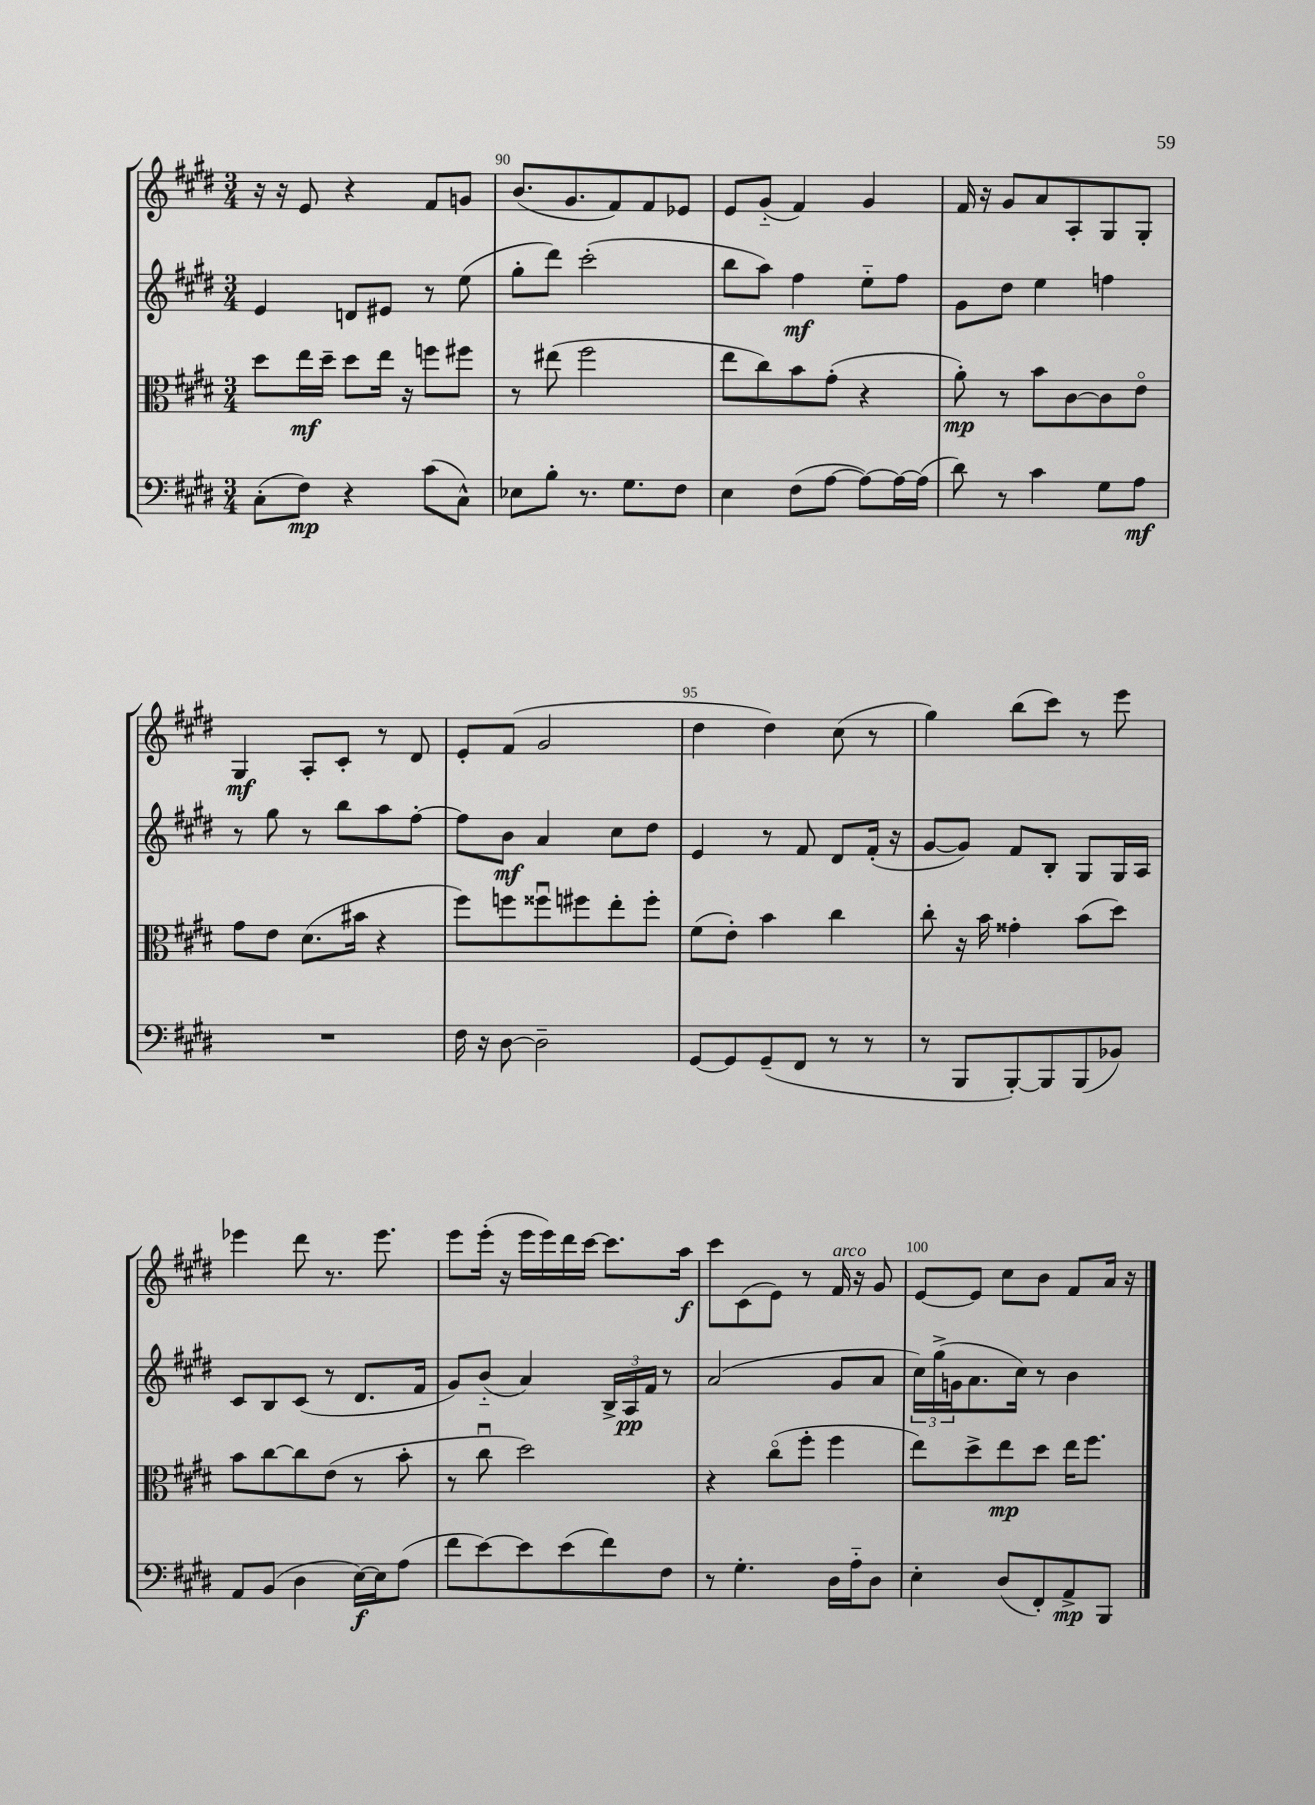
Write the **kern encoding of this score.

**kern	**kern	**kern	**kern
*staff4	*staff3	*staff2	*staff1
*clefF4	*clefC3	*clefG2	*clefG2
*k[f#c#g#d#]	*k[f#c#g#d#]	*k[f#c#g#d#]	*k[f#c#g#d#]
*M3/4	*M3/4	*M3/4	*M3/4
(8C#'	8dd#	4e	16r
.	.	.	16r
8F#)	16ee	.	8e
.	16dd#~	.	.
4r	8dd#	8d	4r
.	16ee	8e#	.
.	16r	.	.
(8c#	8ff	8r	8f#
8C#^^)	8ff#	(8ee	8g
=	=	=	=
8E-	8r	8gg#'	(8.b
8B'	(8ee#	8ddd#)	.
.	.	.	8.g#
8.r	2ff#	(2ccc#'	.
.	.	.	8f#)
8.G#	.	.	.
.	.	.	8f#
8F#	.	.	8e-
=	=	=	=
4E	8ee	8bb	8e
.	8cc#)	8aa)	(8g#'~
(8F#	8b	4ff#	4f#)
[8A	(8g#'	.	.
8A_)	4r	8ee'~	4g#
16A_	.	8ff#	.
(16A]	.	.	.
=	=	=	=
8d#)	8a')	8g#	16f#
.	.	.	16r
8r	8r	8dd#	8g#
4c#	8b	4ee	8a
.	[8c#	.	8A'
8G#	8c#]	4ff	8G#
8A	8eo	.	8G#'
=	=	=	=
2.r	8g#	8r	4G#
.	8e	8gg#	.
.	(8.d#	8r	8A'
.	.	8bb	8c#'
.	16b#	.	.
.	4r	8aa	8r
.	.	[8ff#'	8d#
=	=	=	=
16F#	8ff#)	8ff#]	8e'
16r	.	.	.
[8D#	8ff	8b	(8f#
2D#~]	8ff##u	4a	2g#
.	8ff#	.	.
.	8ee'	8cc#	.
.	8ff#'	8dd#	.
=	=	=	=
[8GG#	(8f#	4e	4dd#
8GG#]	8e')	.	.
(8GG#~	4b	8r	4dd#)
8FF#	.	8f#	.
8r	4cc#	8d#	(8cc#
8r	.	(16f#'	8r
.	.	16r	.
=	=	=	=
8r	8cc#'	[8g#	4gg#)
8BBB	16r	8g#])	.
.	16b	.	.
[8BBB')	4g##'	8f#	(8bb
8BBB]	.	8B'	8ccc#)
(8BBB	(8b	8G#	8r
8BB-)	8dd#)	16G#	8eee
.	.	16A	.
=	=	=	=
8AA	8b	8c#	4eee-
(8BB	[8cc#	8B	.
4D#	8cc#]	(8c#	8ddd#
.	(8e	8r	8.r
[16E)	8r	8.d#	.
16E]	.	.	8.eee-
(8A	8b'	.	.
.	.	16f#	.
=	=	=	=
8f#	8r	8g#)	8eee
[8e)	8cc#u	(8b'~	(16eee'
.	.	.	16r
8e]	2dd#)	4a)	16eee
.	.	.	16eee)
(8e	.	.	16ddd#
.	.	.	[16ccc#
8f#)	.	24B^	8.ccc#]
.	.	24A	.
.	.	24f#	.
8F#	.	8r	.
.	.	.	16aa
=	=	=	=
8r	4r	(2a	8ccc#
4.G#'	.	.	(8c#
.	(8cc#o	.	8e)
.	8ff#'	.	8r
16D#	4ff#	8g#	16f#
16A'~	.	.	16r
8D#	.	8a	8g#
=	=	=	=
4E'	8ee)	24cc#)	[8e
.	.	(24gg#^	.
.	.	24g	.
.	8dd#^	8.a	8e]
(8D#	8ee	.	8cc#
.	.	16cc#)	.
8FF#')	8dd#	8r	8b
8AA^	16ee	4b	8f#
.	8.ff#	.	.
8BBB	.	.	16a
.	.	.	16r
==	==	==	==
*-	*-	*-	*-
